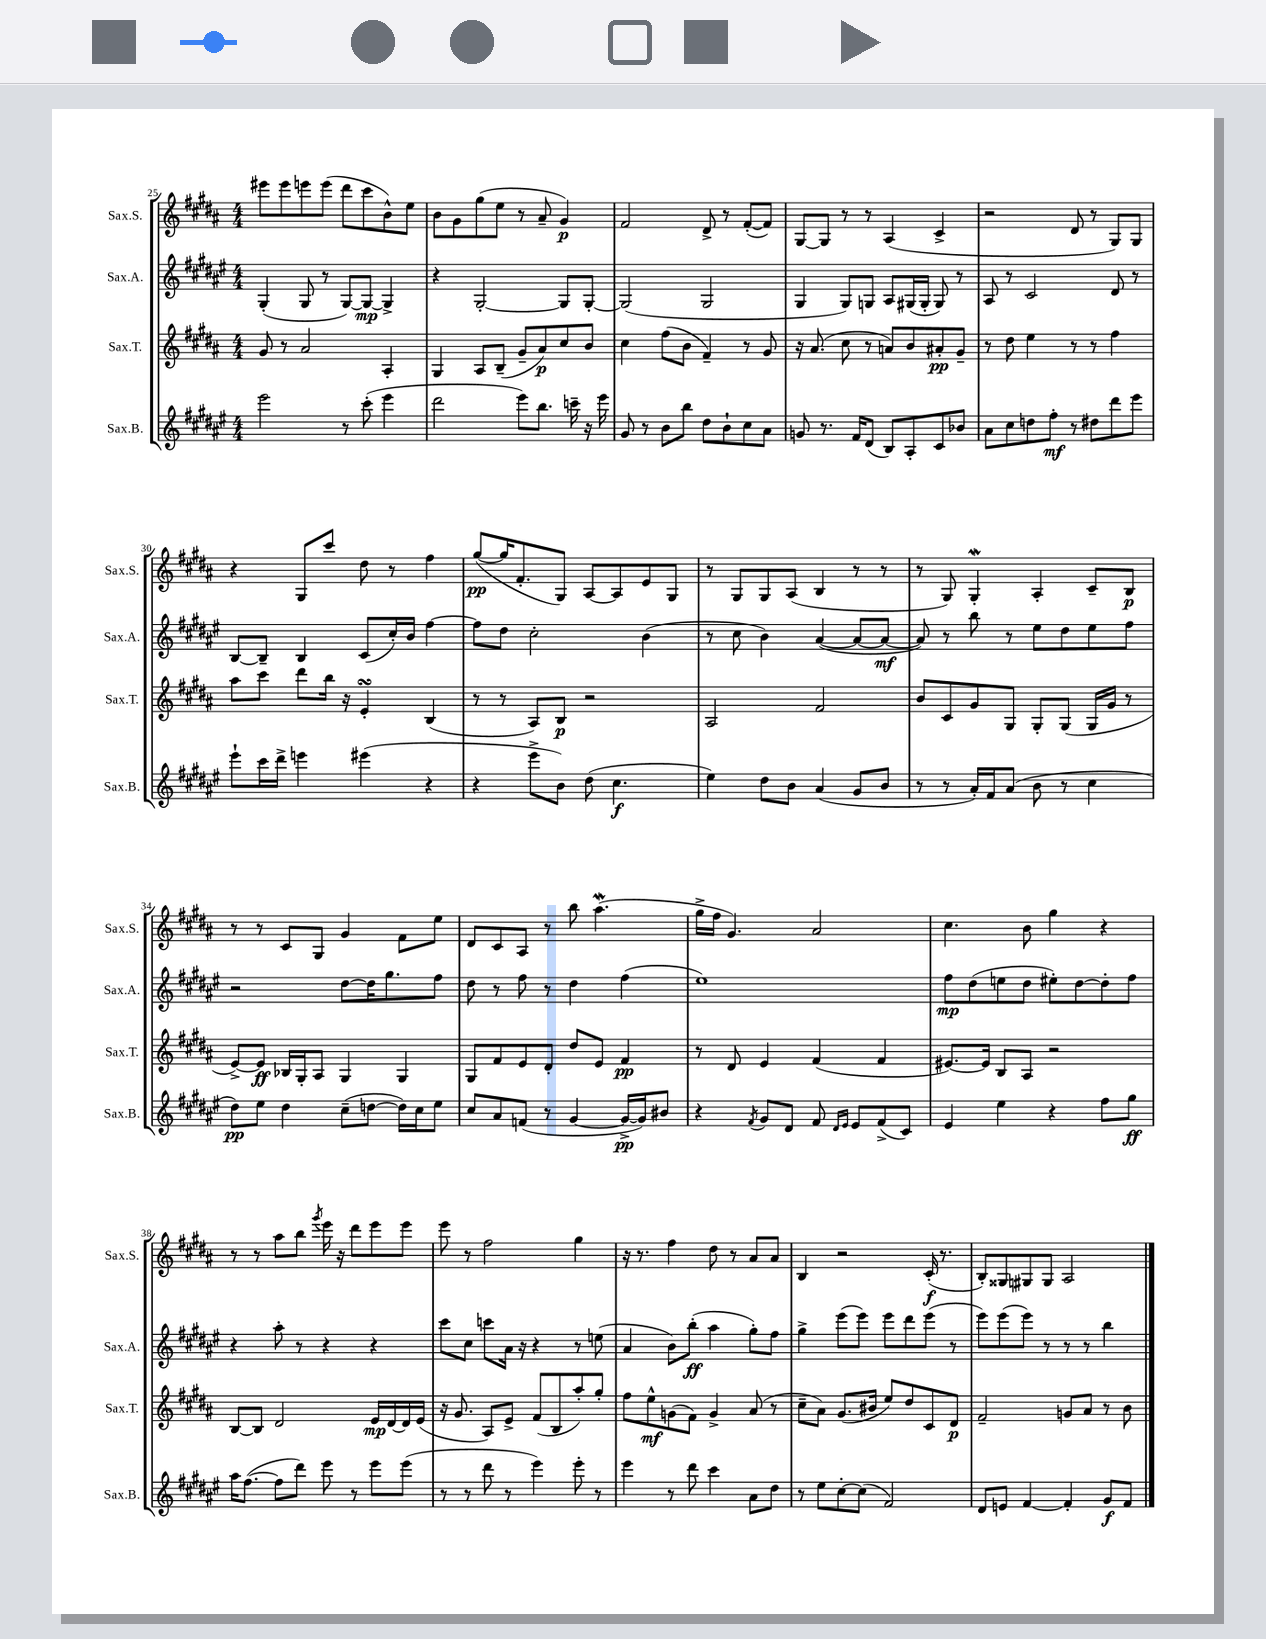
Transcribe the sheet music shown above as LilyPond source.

<<
\new StaffGroup <<
\new Staff = "s0" \with { instrumentName = "Sax.S." shortInstrumentName = "Sax.S." } {
    \clef treble \key b \major \numericTimeSignature \time 4/4
    eis'''8 eis'''8 e'''8 e'''8( dis'''8 cis'''8 b'8-^) e''8 |
    b'8 gis'8 gis''8( e''8 r8 ais'8-- gis'4\p) |
    fis'2 dis'8-> r8 fis'8~-.( fis'8) |
    gis8~ gis8 r8 r8 ais4( cis'4-> |
    r2 dis'8 r8 gis8) gis8 |
    r4 gis8 cis'''8 dis''8 r8 fis''4 |
    gis''8~\pp( gis''16 fis'8.-. gis8) ais8~ ais8 e'8 gis8 |
    r8 gis8 gis8 ais8( b4 r8 r8 |
    r8 gis8) gis4-.\mordent ais4-. cis'8-- b8\p |
    r8 r8 cis'8 gis8 gis'4 fis'8 e''8 |
    dis'8 cis'8 ais8 r8 b''8 ais''4.\mordent( |
    gis''16-> fis''16 gis'4.) ais'2 |
    cis''4. b'8 gis''4 r4 |
    r8 r8 ais''8 b''8 \acciaccatura { gis'''8 } e'''16 r16 dis'''8 e'''8 e'''8 |
    e'''8 r8 fis''2 gis''4 |
    r16 r8. fis''4 dis''8 r8 ais'8 ais'8 |
    b4 r2 cis'16-.\f( r8. |
    b8-.) gisis8 gis8 gis8 ais2 \bar "|." |
}
\new Staff = "s1" \with { instrumentName = "Sax.A." shortInstrumentName = "Sax.A." } {
    \clef treble \key fis \major \numericTimeSignature \time 4/4
    gis4-.( gis8 r8 gis8~) gis8~\mp gis4-> |
    r4 gis2~-. gis8 gis8~-. |
    gis2( gis2 |
    gis4 gis8) g8 ais8 gis16( gis16-. gis8) r8 |
    ais8 r8 cis'2 dis'8 r8 |
    b8~ b8-- b4 cis'8( cis''16-.) b'16 fis''4~ |
    fis''8 dis''8 cis''2-. b'4( |
    r8 cis''8 b'4) ais'4~( ais'8~ ais'8~\mf |
    ais'8) r8 b''8 r8 eis''8 dis''8 eis''8 fis''8 |
    r2 dis''8~ dis''16 gis''8. fis''8 |
    dis''8 r8 fis''8 r8 dis''4 fis''4( |
    eis''1) |
    fis''8\mp dis''8( e''8 dis''8 eis''8-.) dis''8~ dis''8-. fis''8 |
    r4 ais''8-. r8 r4 r4 |
    cis'''8 cis''8 c'''8 ais'16 r16 r4 r8 e''8( |
    ais'4 b'8) b''8-.\ff( ais''4 gis''8-.) fis''8 |
    gis''4-> eis'''8( eis'''8) eis'''8 dis'''8 eis'''8( r8 |
    eis'''8) eis'''8( eis'''8) r8 r8 r8 b''4 \bar "|." |
}
\new Staff = "s2" \with { instrumentName = "Sax.T." shortInstrumentName = "Sax.T." } {
    \clef treble \key b \major \numericTimeSignature \time 4/4
    gis'8 r8 ais'2 ais4-. |
    gis4 ais8 b8--( gis'8-- ais'8\p) cis''8 b'8 |
    cis''4 fis''8( b'8 fis'4--) r8 gis'8 |
    r16 ais'8.( cis''8 r8 a'8) b'8 ais'8-.\pp gis'8-- |
    r8 dis''8 e''4 r8 r8 fis''4 |
    ais''8 cis'''8 dis'''8 b''16 r16 e'4-.\turn b4( |
    r8 r8 ais8) b8\p r2 |
    ais2 fis'2 |
    b'8 cis'8 gis'8 gis8 gis8-. gis8( gis16 gis'16 r8 |
    e'8~->) e'8\ff bes16 gis16-. ais8 gis4 gis4 |
    gis8 fis'8 e'8 dis'8-. dis''8 e'8 fis'4\pp |
    r8 dis'8 e'4 fis'4( fis'4 |
    eis'8.~) eis'16 b8 ais8 r2 |
    b8~ b8 dis'2 e'16\mp dis'16~ dis'16 e'16( |
    r16 gis'8. ais8) e'8-> fis'8( b8 ais''8-.) gis''8-. |
    fis''8 e''8-^\mf g'8( fis'8) g'4-> ais'8( r8 |
    cis''8-- ais'8) gis'8.( bis'16 e''8) dis''8 cis'8 dis'8\p |
    fis'2-- g'8 ais'8 r8 b'8 \bar "|." |
}
\new Staff = "s3" \with { instrumentName = "Sax.B." shortInstrumentName = "Sax.B." } {
    \clef treble \key fis \major \numericTimeSignature \time 4/4
    eis'''2 r8 cis'''8-.( eis'''4 |
    dis'''2 eis'''8) b''8. c'''16-- r16 eis'''16 |
    gis'8 r8 b'8 b''8 dis''8 b'8-! cis''8 ais'8 |
    g'8 r8. fis'16 dis'8( b8) ais8-. cis'8 bes'8 |
    ais'8 cis''8 d''8 fis''8-.\mf r8 dis''8 dis'''8 eis'''8 |
    eis'''8-! cis'''16 dis'''16-> e'''4 eis'''4( r4 |
    r4 eis'''8-> b'8) dis''8( cis''4.\f |
    eis''4) dis''8 b'8 ais'4( gis'8 b'8 |
    r8 r8 ais'16-.) fis'16 ais'8( b'8 r8 cis''4 |
    dis''8\pp) eis''8 dis''4 cis''8--( d''8~ d''16) cis''16 eis''8 |
    cis''8 ais'8 f'8( r8 gis'4~ gis'16~->\pp gis'16) bis'8 |
    r4 \acciaccatura { fis'8 } gis'8 dis'8 fis'8 \grace { dis'16 eis'16 } eis'8 fis'8->( cis'8) |
    eis'4 eis''4 r4 fis''8 gis''8\ff |
    ais''16 fis''8.~( fis''8 dis'''8) eis'''8 r8 eis'''8 eis'''8( |
    r8 r8 dis'''8 r8 eis'''4) eis'''8-. r8 |
    eis'''4 r8 dis'''8 cis'''4 ais'8 dis''8 |
    r8 eis''8 cis''8~-. cis''8( fis'2) |
    dis'8 e'8 fis'4~ fis'4-. gis'8\f fis'8 \bar "|." |
}
>>
>>
\layout { \context { \Score currentBarNumber = #25 } }
